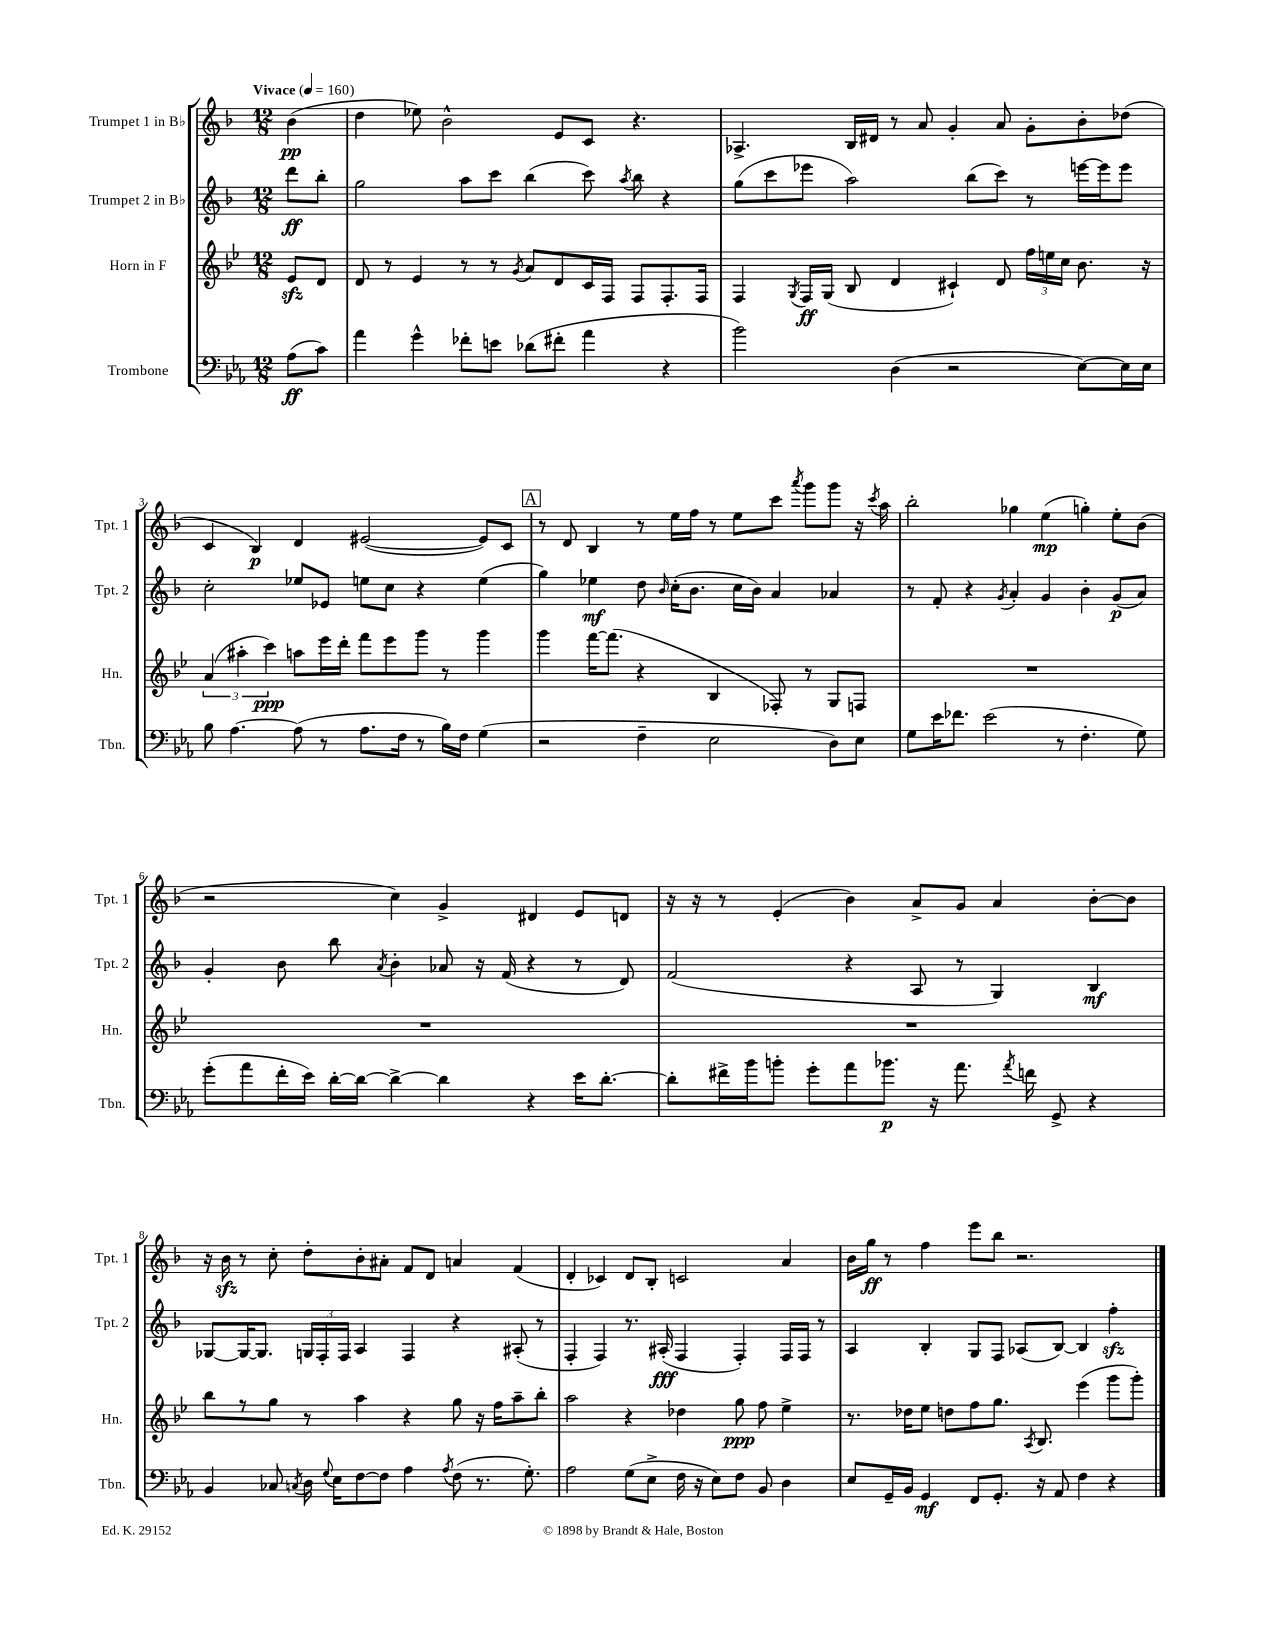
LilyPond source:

<<
\new StaffGroup <<
\new Staff = "s0" \with { instrumentName = "Trumpet 1 in Bb" shortInstrumentName = "Tpt. 1" } {
    \clef treble \key f \major \numericTimeSignature \time 12/8 \partial 4 \tempo "Vivace" 4 = 160
    \autoBeamOff bes'4\pp( |
    d''4 ees''8) bes'2-^ e'8[ c'8] r4. |
    aes4.-> bes16[ dis'16] r8 a'8 g'4-. a'8 g'8[-. bes'8-. des''8]( |
    c'4 bes4\p) d'4 eis'2~( eis'8[) c'8] |
    \mark \markup { \box "A" } r8 d'8 bes4 r8 e''16[ f''16] r8 e''8[ c'''8] \acciaccatura { a'''8 } g'''8[ g'''8] r16 \acciaccatura { c'''8 } a''16 |
    bes''2-. ges''4 e''4\mp( g''4-.) e''8[-. bes'8]( |
    r2 c''4) g'4-> dis'4 e'8[ d'8] |
    r16 r16 r8 e'4-.( bes'4) a'8[-> g'8] a'4 bes'8[~-. bes'8] |
    r16 bes'16\sfz r8 c''8-. d''8[-. bes'8-. ais'8]-. f'8[ d'8] a'4 f'4( |
    d'4-. ces'4) d'8[ bes8]-. c'2 a'4 |
    bes'16[ g''16]\ff r8 f''4 e'''8[ bes''8] r2. \bar "|." |
}
\new Staff = "s1" \with { instrumentName = "Trumpet 2 in Bb" shortInstrumentName = "Tpt. 2" } {
    \clef treble \key f \major \numericTimeSignature \time 12/8 \partial 4
    \autoBeamOff d'''8[\ff bes''8]-. |
    g''2 a''8[ c'''8] bes''4( c'''8) \acciaccatura { a''8 } bes''8 r4 |
    g''8[( c'''8 ees'''8] a''2) bes''8[( c'''8]) r8 e'''16[~ e'''16 e'''8] |
    c''2-. ees''8[ ees'8] e''8[ c''8] r4 e''4( |
    \mark \markup { \box "A" } g''4) ees''4\mf d''8 \grace { bes'16 } c''16[-.( bes'8.] c''16[ bes'16]) a'4 aes'4 |
    r8 f'8-. r4 \acciaccatura { g'8 } a'4-. g'4 bes'4-. g'8[\p( a'8]) |
    g'4-. bes'8 bes''8 \acciaccatura { a'8 } bes'4-. aes'8 r16 f'16( r4 r8 d'8) |
    f'2( r4 a8 r8 g4) bes4\mf |
    ges8[~ ges16~ ges8.] \tuplet 3/2 { g16[ f16-. f16] } a4 f4 r4 ais8-.( r8 |
    f4-. f4) r8. ais16-.\fff( f4 f4-.) f16[ f16] r8 |
    a4 bes4-. g8[ f8] aes8[( bes8]~) bes4 f''4-.\sfz \bar "|." |
}
\new Staff = "s2" \with { instrumentName = "Horn in F" shortInstrumentName = "Hn." } {
    \clef treble \key bes \major \numericTimeSignature \time 12/8 \partial 4
    \autoBeamOff ees'8[\sfz d'8] |
    d'8 r8 ees'4 r8 r8 \acciaccatura { g'8 } a'8[ d'8 c'16 f16] f8[ f8.-. f16] |
    f4 \acciaccatura { g8 } f16[\ff g16]( bes8 d'4 cis'4-!) d'8 \tuplet 3/2 { f''16[ e''16 c''16] } bes'8. r16 |
    \tuplet 3/2 { a'4( ais''4-. c'''4\ppp) } a''8[ ees'''16 d'''16]-. f'''8[ ees'''8 g'''8] r8 g'''4 |
    \mark \markup { \box "A" } g'''4 f'''16[~ f'''8.]( r4 bes4 fes8-.) r8 g8[ f8] |
    R1. |
    R1. |
    R1. |
    bes''8[ r8 g''8] r8 a''4 r4 g''8 r16 f''16[ a''8-- bes''8]-. |
    a''2 r4 des''4 g''8\ppp f''8 ees''4-> |
    r8. des''16[ ees''8] d''8[ f''8 g''8.] \acciaccatura { a8 } bes8. ees'''4( g'''8[ g'''8]-.) \bar "|." |
}
\new Staff = "s3" \with { instrumentName = "Trombone" shortInstrumentName = "Tbn." } {
    \clef bass \key ees \major \numericTimeSignature \time 12/8 \partial 4
    \autoBeamOff aes8[\ff( c'8]) |
    aes'4 g'4-^ fes'8[-. e'8] des'8[( fis'8]-. aes'4 r4 |
    bes'2) d4( r2 ees8[~) ees16 ees16] |
    bes8 aes4.~ aes8( r8 aes8.[ f16] r8 bes16[) f16] g4( |
    \mark \markup { \box "A" } r2 f4-- ees2 d8[) ees8] |
    g8[ ees'16 fes'8.] ees'2( r8 f4.-. g8) |
    g'8[-.( aes'8 f'16-. ees'16]) d'16[~-. d'16]~ d'4~-> d'4 r4 ees'16[ d'8.]~-. |
    d'8[-. fis'16-> bes'16 b'8]-. g'8[-. aes'8 bes'8.]\p r16 aes'8. \acciaccatura { aes'8 } f'16 g,8-> r4 |
    bes,4 ces8 \acciaccatura { c8 } d16 \appoggiatura { g8 } ees16[ f8~ f8] aes4 \acciaccatura { aes8 } f8( r8. g8.-.) |
    aes2 g8[( ees8]-> f16 r16 ees8[) f8] bes,8 d4 |
    ees8[ g,16-- bes,16] g,4\mf f,8[ g,8.]-. r16 aes,8 f4 r4 \bar "|." |
}
>>
>>
